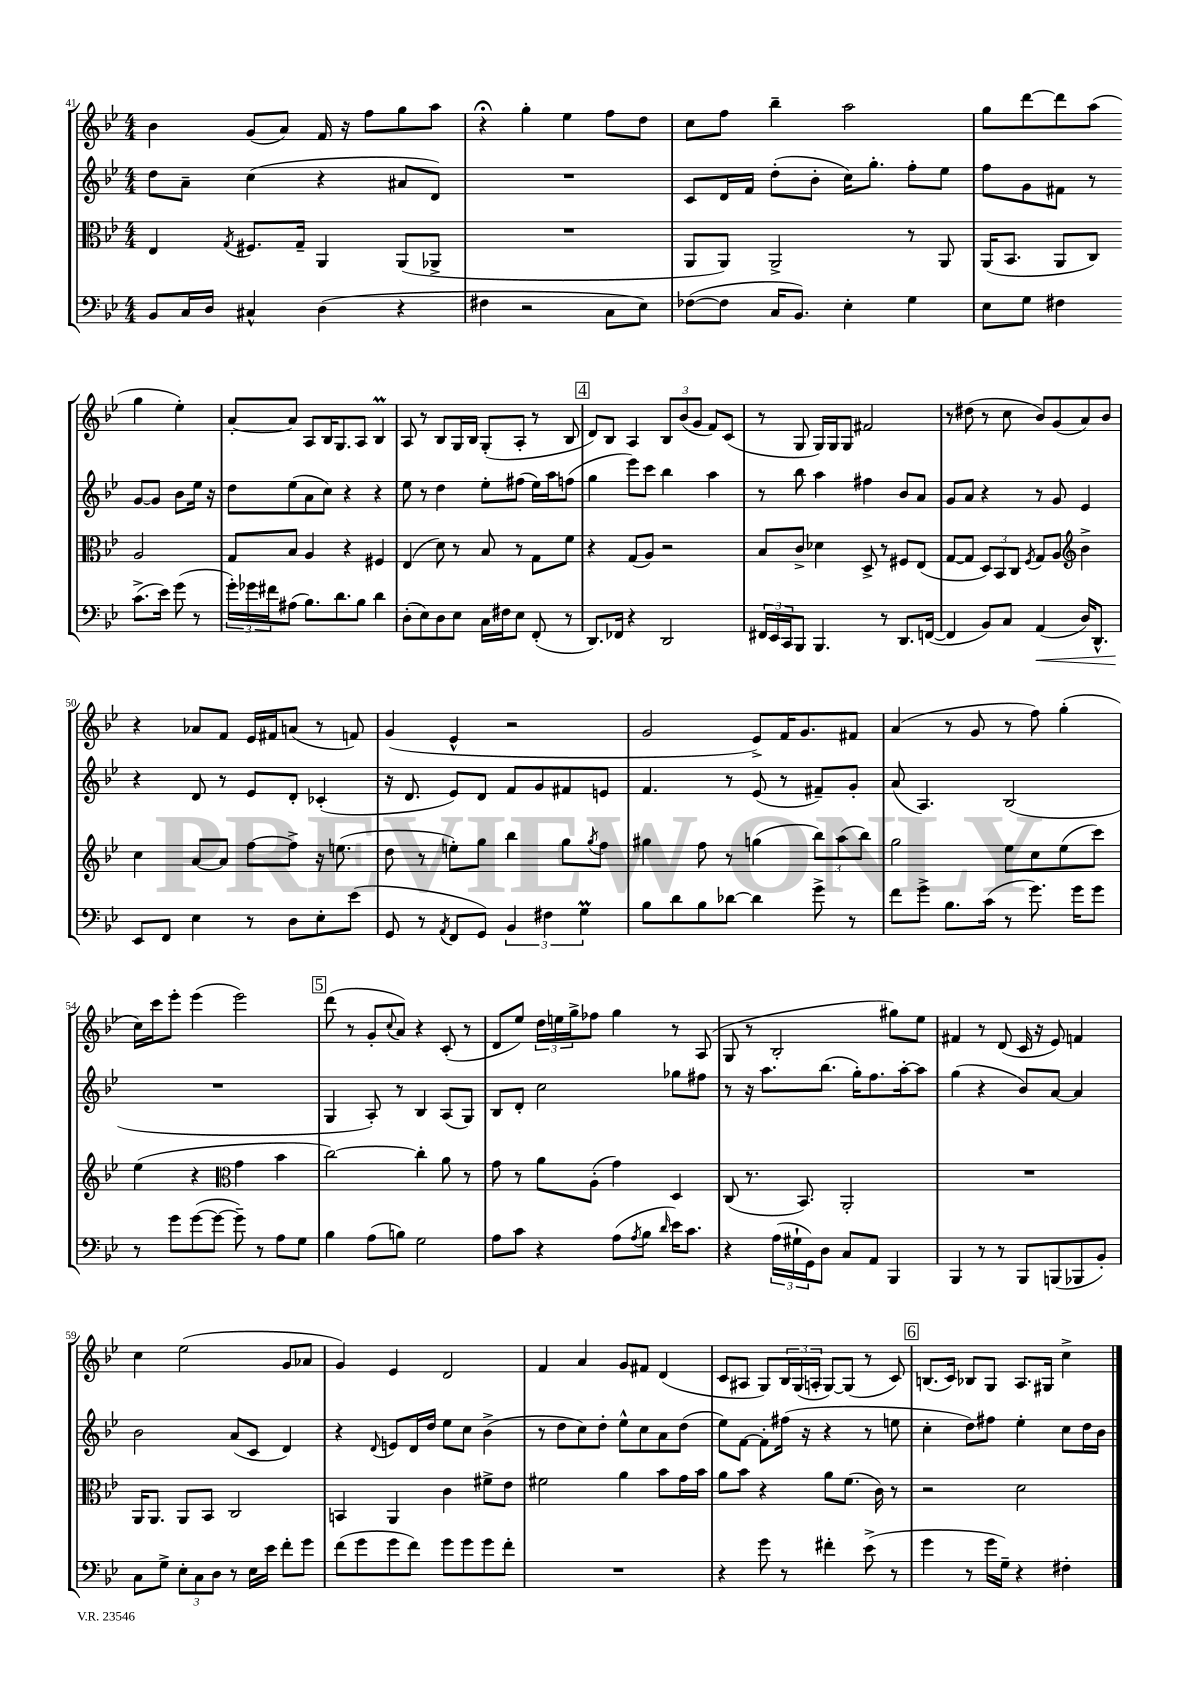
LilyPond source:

<<
\new StaffGroup <<
\new Staff = "s0" {
    \clef treble \key bes \major \numericTimeSignature \time 4/4
    bes'4 g'8( a'8) f'16 r16 f''8 g''8 a''8 |
    r4\fermata g''4-. ees''4 f''8 d''8 |
    c''8 f''8 bes''4-- a''2 |
    g''8 d'''8~ d'''8 a''8( g''4 ees''4-.) |
    a'8~-. a'8 a8 bes16 g8. a8 bes4\prall |
    a8 r8 bes8 g16 bes16 g8-.( a8-. r8 bes8 |
    \mark \markup { \box "4" } d'8) bes8 a4 \tuplet 3/2 { bes8 bes'8( g'8 } f'8) c'8( |
    r8 g8 g16) g16 g8 fis'2 |
    r8 dis''8( r8 c''8 bes'8) g'8( a'8) bes'8 |
    r4 aes'8 f'8 ees'16 fis'16 a'8( r8 f'8) |
    g'4( ees'4-^ r2 |
    g'2 ees'8->) f'16 g'8. fis'8 |
    a'4( r8 g'8 r8 f''8) g''4-.( |
    c''16) c'''16 ees'''8-. ees'''4( ees'''2) |
    \mark \markup { \box "5" } d'''8( r8 g'8-. \appoggiatura { c''8 } a'8) r4 c'8-.( r8 |
    d'8 ees''8) \tuplet 3/2 { d''16 e''16 g''16-> } fes''8 g''4 r8 a8( |
    g8 r8 bes2-. gis''8) ees''8 |
    fis'4 r8 d'8( c'16 r16 ees'8) f'4 |
    c''4 ees''2( g'8 aes'8 |
    g'4) ees'4 d'2 |
    f'4 a'4 g'8 fis'8 d'4( |
    c'8 ais8 g8) \tuplet 3/2 { bes16 g16( a16-. } g8~) g8( r8 c'8) |
    \mark \markup { \box "6" } b8.( c'16) bes8 g8 a8. gis16 c''4-> \bar "|." |
}
\new Staff = "s1" {
    \clef treble \key bes \major \numericTimeSignature \time 4/4
    d''8 a'8-- c''4( r4 ais'8 d'8) |
    R1 |
    c'8 d'16 f'16 d''8-.( bes'8-. c''16) g''8.-. f''8-. ees''8 |
    f''8 g'8 fis'8 r8 g'8~ g'8 bes'8 ees''16 r16 |
    d''8 ees''8( a'8 c''8) r4 r4 |
    ees''8 r8 d''4 ees''8-. fis''8( ees''16) a''16 f''8( |
    \mark \markup { \box "4" } g''4 ees'''8) c'''8 bes''4 a''4 |
    r8 bes''8 a''4 fis''4 bes'8 a'8 |
    g'8 a'8 r4 r8 g'8 ees'4 |
    r4 d'8 r8 ees'8 d'8-. ces'4-.( |
    r16 d'8. ees'8) d'8 f'8 g'8 fis'8 e'8 |
    f'4. r8 ees'8( r8 fis'8--) g'8-. |
    a'8( a4.) bes2( |
    R1 |
    \mark \markup { \box "5" } g4 a8-.) r8 bes4 a8( g8) |
    bes8 d'8-. c''2 ges''8 fis''8 |
    r8 r16 a''8. bes''8.( g''16-.) f''8. a''16~-. a''8 |
    g''4( r4 bes'8) a'8~ a'4 |
    bes'2 a'8( c'8 d'4) |
    r4 \appoggiatura { d'8 } e'8 d'16 d''16 ees''8 c''8 bes'4->( |
    r8 d''8 c''8) d''8-. ees''8-^ c''8 a'8 d''8( |
    ees''8) f'8~ f'8-. fis''16( r16 r4 r8 e''8 |
    \mark \markup { \box "6" } c''4-. d''8) fis''8 ees''4-. c''8 d''16 bes'16 \bar "|." |
}
\new Staff = "s2" {
    \clef alto \key bes \major \numericTimeSignature \time 4/4
    ees4 \acciaccatura { g8 } fis8. g16-- a,4 a,8( aes,8-> |
    R1 |
    a,8 a,8) a,2-> r8 a,8 |
    a,16( bes,8. a,8 c8) a2 |
    g8 bes8 a4 r4 fis4 |
    ees4( d'8) r8 bes8 r8 g8 f'8 |
    \mark \markup { \box "4" } r4 g8( a8) r2 |
    bes8 c'8-> des'4 d8-> r8 fis8 ees8( |
    g8~ g8 \tuplet 3/2 { d8) bes,8 c8 } \acciaccatura { f8 } g8 a8 \clef treble bes'4-> |
    c''4 a'8~ a'8 f''8~ f''8-> r16 e''8.( |
    d''8 r8 e''8-.) g''8 bes''4 g''8 \acciaccatura { g''8 } f''8 |
    gis''4 f''8 r8 g''4( \tuplet 3/2 { bes''8) a''8( bes''8) } |
    g''2 ees''8 c''8 ees''8( c'''8) |
    ees''4( r4 \clef alto g'4 bes'4 |
    \mark \markup { \box "5" } c''2~) c''4-. a'8 r8 |
    g'8 r8 a'8 a8-.( g'4) d4 |
    c8( r8. bes,8.) a,2-. |
    R1 |
    a,16 a,8. a,8 bes,8 c2 |
    b,4 a,4 c'4 fis'8-> ees'8 |
    fis'2 a'4 bes'8 g'16 bes'16 |
    a'8 bes'8 r4 a'8 f'8.( c'16) r8 |
    \mark \markup { \box "6" } r2 d'2 \bar "|." |
}
\new Staff = "s3" {
    \clef bass \key bes \major \numericTimeSignature \time 4/4
    bes,8 c16 d16 cis4-^ d4( r4 |
    fis4 r2 c8 ees8) |
    fes8~( fes8 c16 bes,8.) ees4-. g4 |
    ees8 g8 fis4 c'8.->( ees'16) g'8( r8 |
    \tuplet 3/2 { g'16-.) ges'16 fis'16 } ais8( bes8.) d'8. bes8 d'4 |
    d8-.( ees8) d8 ees8 c16 fis16 ees8 f,8-.( r8 |
    \mark \markup { \box "4" } d,8.) fes,16 r4 d,2 |
    \tuplet 3/2 { fis,16 ees,16 c,16 } bes,,8 bes,,4. r8 d,8. f,16~( |
    f,4 bes,8) c8 a,4\<( d16) d,8.-^ |
    ees,8\! f,8 ees4 r8 d8 ees8-. ees'8( |
    g,8 r8 \acciaccatura { a,8 } f,8 g,8) \tuplet 3/2 { bes,4 fis4 g4\prall } |
    bes8 d'8 bes8 des'8~ des'4 g'8-> r8 |
    f'8 g'8-> bes8. c'16( r8 g'8.) g'16 g'8 |
    r8 g'8 g'8~( g'8~ g'8--) r8 a8 g8 |
    \mark \markup { \box "5" } bes4 a8( b8) g2 |
    a8 c'8 r4 a8( \acciaccatura { a8 } bes8 \grace { d'16 } ees'16) c'8. |
    r4 \tuplet 3/2 { a16( gis16-! g,16) } d8 c8 a,8 bes,,4 |
    bes,,4 r8 r8 bes,,8 b,,8( bes,,8 bes,8-.) |
    c8 g8-> \tuplet 3/2 { ees8-. c8 d8 } r8 ees16 ees'16 f'8-. g'8 |
    f'8( g'8 g'8 f'8) g'8 g'8 g'8 f'8-. |
    R1 |
    r4 g'8 r8 fis'4-. ees'8->( r8 |
    \mark \markup { \box "6" } g'4 r8 g'16 g16--) r4 fis4-. \bar "|." |
}
>>
>>
\layout { \context { \Score currentBarNumber = #41 } }
